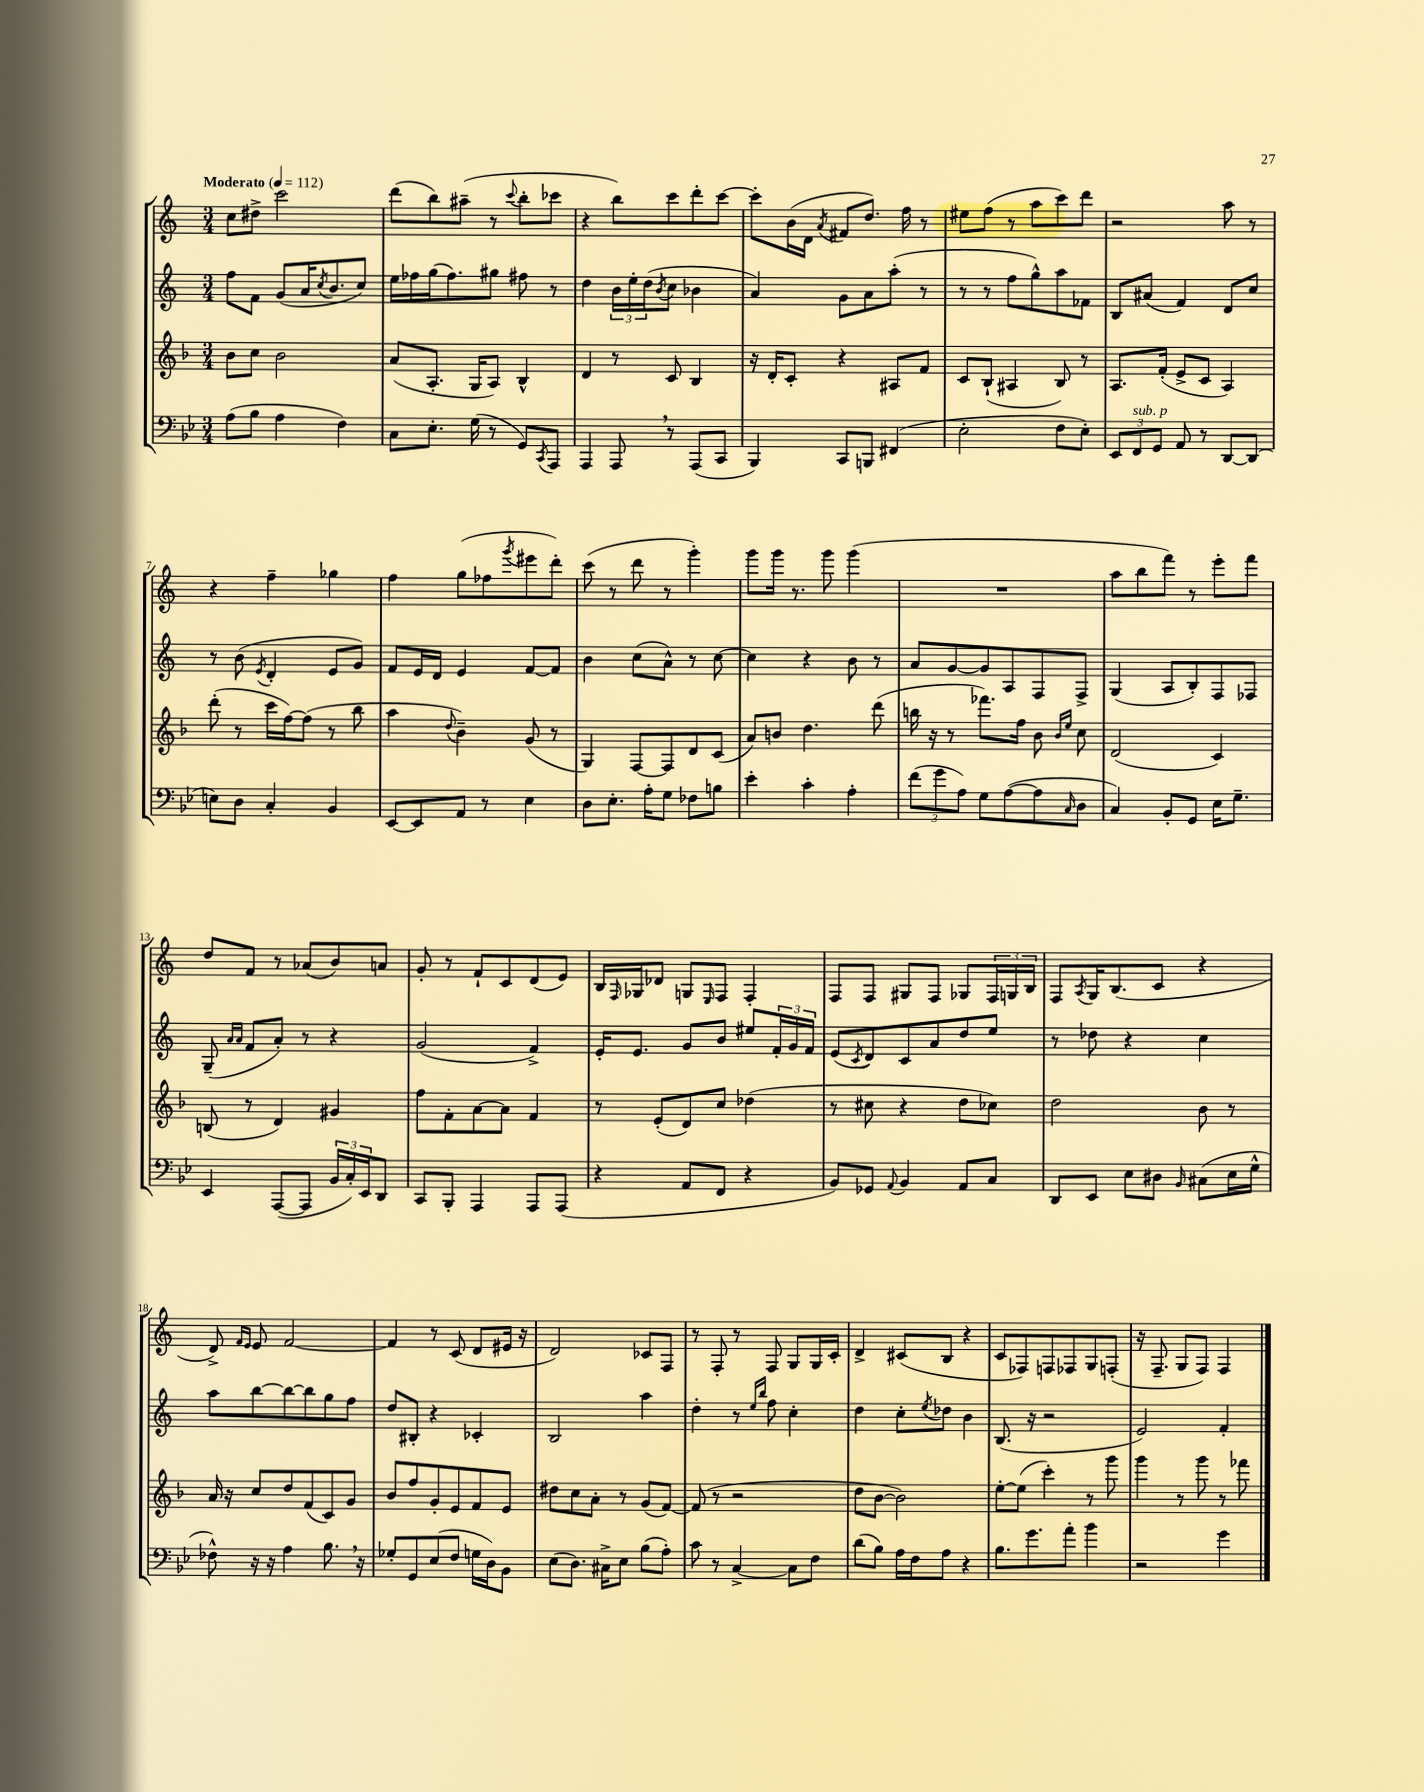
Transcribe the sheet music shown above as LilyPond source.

<<
\new StaffGroup <<
\new Staff = "s0" {
    \clef treble \key c \major \numericTimeSignature \time 3/4 \tempo "Moderato" 4 = 112
    c''8 dis''8-> c'''2 |
    d'''8( b''8) ais''8--( r8 \appoggiatura { c'''8 } b''8-. ces'''8 |
    r4 b''8) c'''8 d'''8-. c'''8~ |
    c'''8-. b'16( d'16 \acciaccatura { a'8 } fis'8 d''8.) f''16 r8 |
    eis''8 f''8( r8 a''8 c'''8) d'''8 |
    r2 a''8 r8 |
    r4 f''4-- ges''4 |
    f''4 g''8( fes''8 \acciaccatura { g'''8 } eis'''8 d'''8-.) |
    c'''8( r8 d'''8 r8 g'''4-.) |
    g'''8 g'''16 r8. g'''8 g'''4( |
    R2. |
    a''8 b''8 f'''8) r8 e'''8-. f'''8 |
    d''8 f'8 r8 aes'8( b'8) a'8 |
    g'8-. r8 f'8-! c'8 d'8( e'8) |
    b16 \grace { f16 } ges16 des'8 g8 \grace { e16 } f8 f4-. |
    f8 f8 gis8 f8 ges8 \tuplet 3/2 { f16 g16 b16 } |
    f8 \acciaccatura { a8 } g16 b8.( c'8 r4 |
    d'8->) \grace { f'16 e'16 } e'8 f'2~ |
    f'4 r8 c'8( d'8 eis'16 r16 |
    d'2) ces'8 f8 |
    r8 f8-. r8 f8 g8 g16 c'16-. |
    d'4-> cis'8( b8 r4 |
    c'8 fes8) f8 fes8 g8 f8-.( |
    r16 f8.-- g8 f8) f4 \bar "|." |
}
\new Staff = "s1" {
    \clef treble \key c \major \numericTimeSignature \time 3/4
    f''8 f'8 g'8( a'16 \acciaccatura { c''8 } b'8. c''8) |
    e''16 fes''16 g''16( fes''8.) gis''8 fis''8 r8 |
    d''4 \tuplet 3/2 { b'16 e''16-. d''16( } \acciaccatura { b'8 } c''8 bes'4 |
    a'4) g'8 a'8 a''8-.( r8 |
    r8 r8 f''8 g''8-^) a''8 fes'8 |
    b8 ais'8( f'4) d'8 c''8 |
    r8 b'8( \acciaccatura { e'8 } d'4-. e'8 g'8) |
    f'8 e'16 d'16 e'4 f'8~ f'8 |
    b'4 c''8( a'8-^) r8 c''8~ |
    c''4 r4 b'8 r8 |
    a'8 g'8~ g'8 a8 f8 f8-> |
    g4( a8 b8-.) f8 fes8 |
    g8--( \grace { a'16 a'16 } f'8 a'8-.) r8 r4 |
    g'2( f'4->) |
    e'16-. e'8. g'8 b'8 eis''8 \tuplet 3/2 { f'16-. g'16 f'16 } |
    e'8( \acciaccatura { c'8 } d'8) c'8 a'8 d''8 e''8 |
    r8 des''8 r4 c''4 |
    a''8 b''8~ b''8~ b''8 g''8 f''8 |
    d''8 bis8-. r4 ces'4-. |
    b2 a''4 |
    d''4-. r8 \grace { e''16 b''16 } f''8 c''4-. |
    d''4 c''8-. \acciaccatura { e''8 } des''8 b'4 |
    b8.( r16 r2 |
    e'2) f'4-. \bar "|." |
}
\new Staff = "s2" {
    \clef treble \key f \major \numericTimeSignature \time 3/4
    bes'8 c''8 bes'2 |
    a'8( a8.-. g16 a8) bes4-^ |
    d'4 r8 c'8 bes4 |
    r16 d'16-. c'8-. r4 ais8 f'8 |
    c'8 bes8-!( ais4 bes8) r8 |
    a8. f'16-.( e'8-> c'8 a4) |
    d'''8-.( r8 c'''16 f''16~) f''8( r8 bes''8 |
    a''4 \appoggiatura { d''8 } bes'4--) g'8( r8 |
    g4) f8~ f8 d'8 c'8( |
    a'8) b'8 d''4. d'''8( |
    b''16 r16 r8 fes'''8.) f''16 bes'8 \grace { bes'16 e''16 } c''8 |
    d'2( c'4) |
    b8( r8 d'4) gis'4 |
    f''8 f'8-. a'8~ a'8 f'4 |
    r8 e'8-.( d'8) c''8 des''4( |
    r8 cis''8 r4 d''8 ces''8) |
    d''2 bes'8 r8 |
    a'16 r16 c''8 d''8 f'8( c'8) g'8 |
    bes'8 f''8 g'8-. e'8 f'8 e'8 |
    dis''8 c''8 a'8-. r8 g'8( f'8~) |
    f'8( r8 r2 |
    d''8 bes'8~ bes'2) |
    e''8~-. e''8( c'''4-.) r8 g'''8 |
    g'''4 r8 g'''8 r8 fes'''8 \bar "|." |
}
\new Staff = "s3" {
    \clef bass \key bes \major \numericTimeSignature \time 3/4
    a8( bes8 a4 f4) |
    c8 ees8.-. g16( r8 g,8) \acciaccatura { c,8 } a,,8 |
    a,,4 a,,8 \breathe r8 a,,8( c,8 |
    bes,,4) c,8 b,,8 fis,4( |
    ees2-. f8 ees8-.) |
    \tuplet 3/2 { ees,8 f,8^\markup { \italic "sub. p" } g,8 } a,8 r8 d,8~ d,8( |
    e8) d8 c4-. bes,4 |
    ees,8~ ees,8 a,8 r8 ees4 |
    d8 ees8.-. a16-. g8 fes8 b8 |
    ees'4-. c'4-. a4-. |
    \tuplet 3/2 { f'8( g'8 a8) } g8 a8~( a8 \grace { c16 } d8 |
    c4) bes,8-. g,8 ees16 g8.-- |
    ees,4 a,,8~( a,,8 \tuplet 3/2 { bes,16 c16-.) ees,16 } d,8 |
    c,8 bes,,8-. a,,4 a,,8 a,,8( |
    r4 a,8 f,8 r4 |
    bes,8) ges,8 \appoggiatura { a,8 } bes,4 a,8 c8 |
    d,8 ees,8 ees8 dis8 \grace { bes,16 } cis8( ees16 g16-^ |
    fes8-^) r16 r16 a4 bes8. \breathe r16 |
    ges8-. g,8 ees8( f8 g16 d16) bes,8 |
    ees8( d8.) cis16-> ees8 bes8( a8-.) |
    c'8 r8 c4~-> c8 f8 |
    d'8( bes8) a16 f16 a8 r4 |
    bes8. g'8. a'8-. bes'4 |
    r2 g'4 \bar "|." |
}
>>
>>
